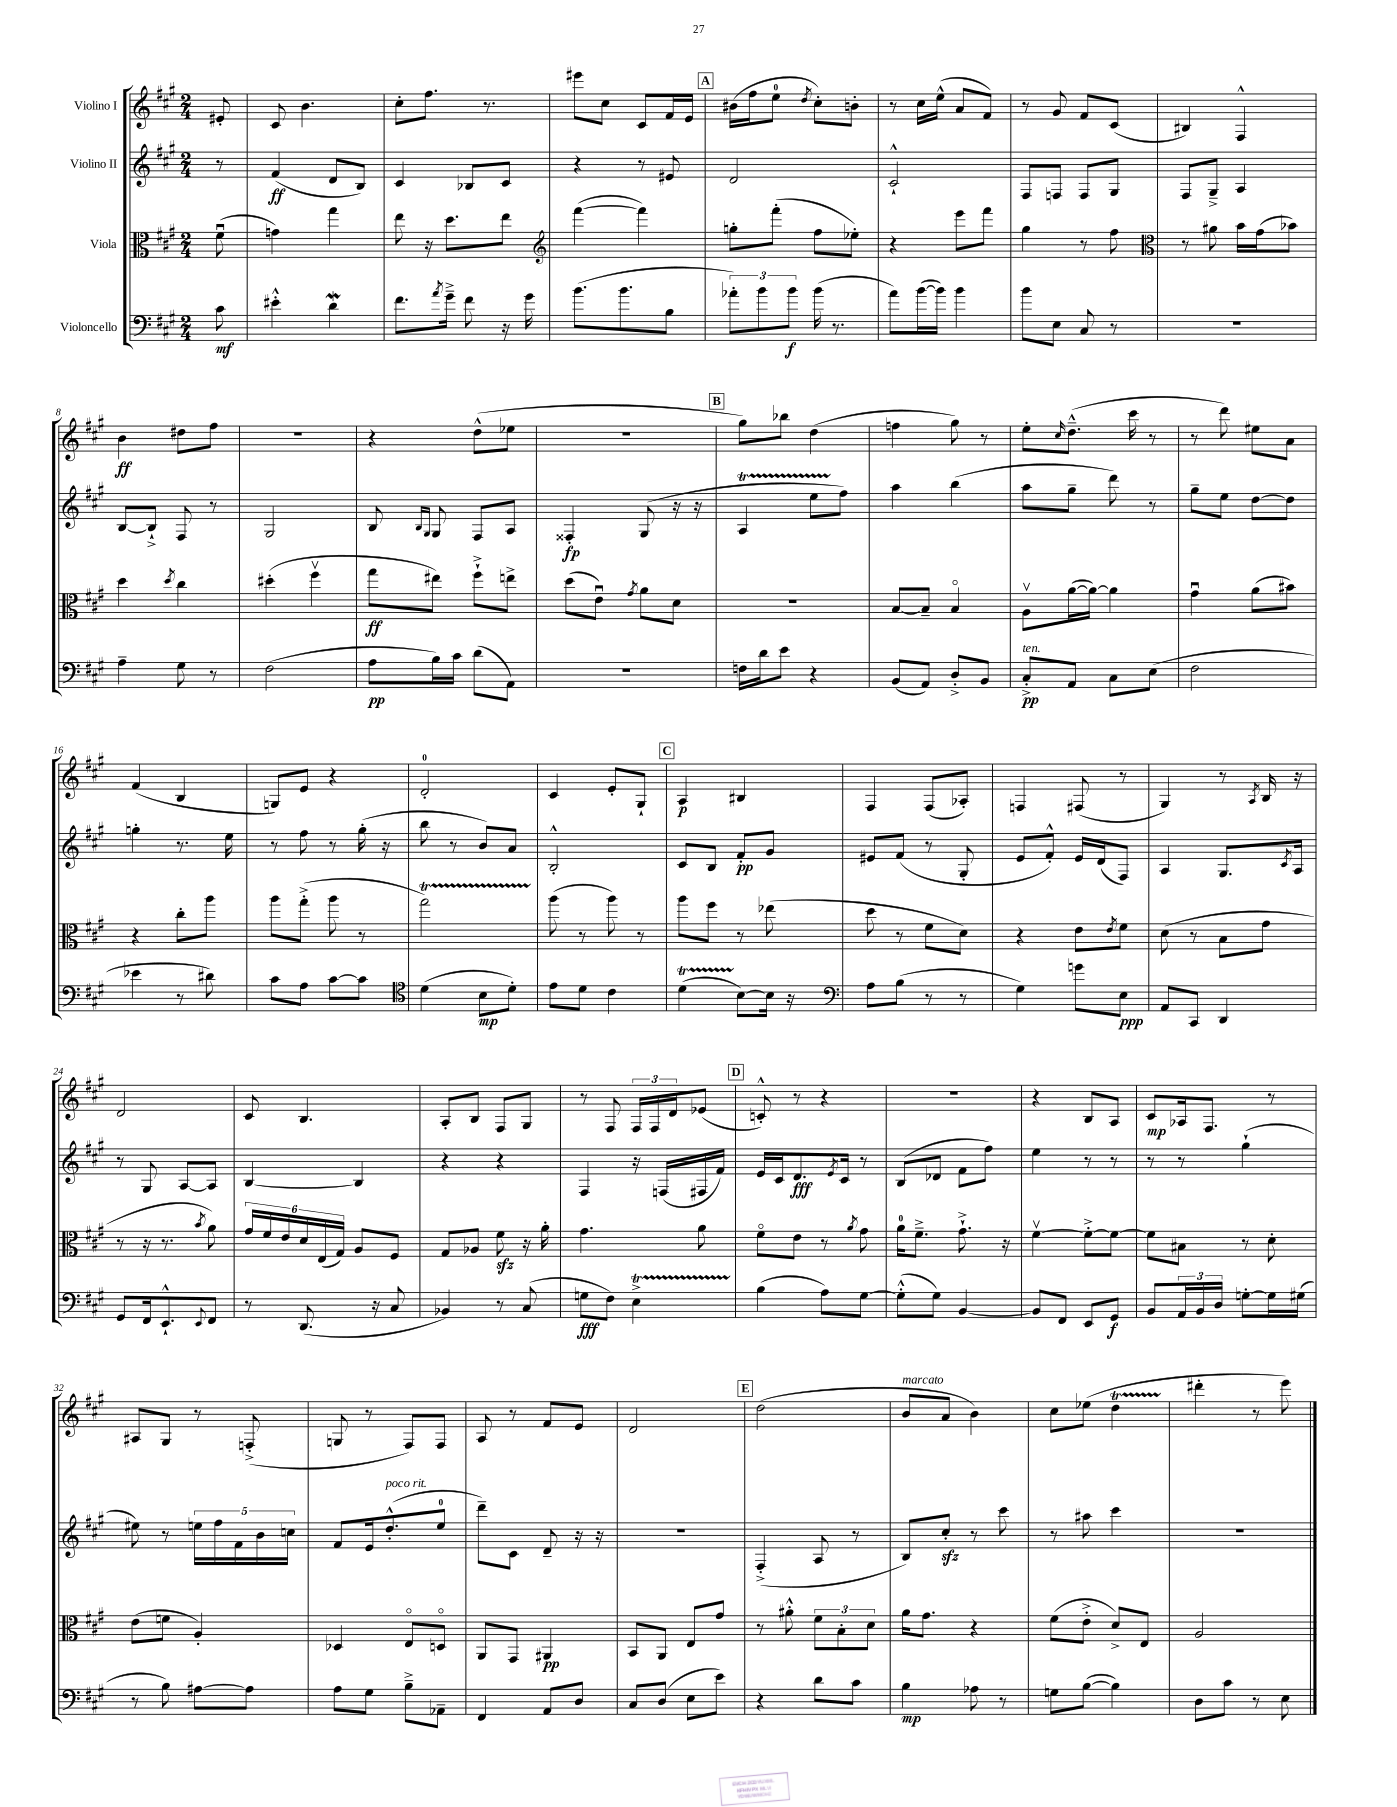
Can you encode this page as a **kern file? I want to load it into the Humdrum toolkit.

**kern	**kern	**kern	**kern
*staff4	*staff3	*staff2	*staff1
*clefF4	*clefC3	*clefG2	*clefG2
*k[f#c#g#]	*k[f#c#g#]	*k[f#c#g#]	*k[f#c#g#]
*M2/4	*M2/4	*M2/4	*M2/4
8c#	(8f#u	8r	8e#'
=	=	=	=
4e#'^^	4g)	(4f#	8c#
.	.	.	4.b
4d	4gg#	8d	.
.	.	8B)	.
=	=	=	=
8.f#	8ee	4c#	8cc#'
.	16r	.	8.ff#
8qa	.	.	.
16g#~^	8.dd	.	.
8f#	.	8B-	.
.	.	.	8.r
16r	8ee	8c#	.
16g#	.	.	.
=	=	=	=
*	*clefG2	*	*
(8.b	([4fff#	4r	8eee#
.	.	.	8cc#
8.b	.	.	.
.	4fff#])	8r	8c#
8B	.	8e#	16f#
.	.	.	16e
=	=	=	=
12a-')	8gg'	2d	(16b#
.	.	.	16ff#
12b	.	.	.
.	(8fff#'	.	8ee
12b	.	.	.
.	.	.	8qdd
(16b	8ff#	.	8cc#')
8.r	.	.	.
.	8ee-')	.	8b'
=	=	=	=
8a)	4r	2c#`^^	8r
([16b	.	.	16cc#
16b])	.	.	(16ee^^
4b	8eee	.	8a
.	8fff#	.	8f#)
=	=	=	=
8b	4gg#	8F#	8r
8E	.	8F	8g#
8C#	8r	8F	8f#
8r	8ff#	8G#	(8c#
=	=	=	=
*	*clefC3	*	*
2r	8r	8F#	4B#)
.	8a#	8G#~^	.
.	16b	4A	4F#^^
.	(16g#	.	.
.	8b-)	.	.
=	=	=	=
4A~	4dd	[8B	4b
.	.	8B`^]	.
.	8qdd	.	.
8G#	4cc#	8F#	8dd#
8r	.	8r	8ff#
=	=	=	=
(2F#	(4dd#'	2G#	2r
.	4ff#v	.	.
=	=	=	=
8A	8gg#	8B	4r
.	.	16qqB	.
.	.	16qqG#	.
16B)	8ee#)	8G#	.
16c#	.	.	.
(8d	8ff#`^	8F#	(8dd^^
8AA)	8ee^	8A	8ee-
=	=	=	=
2r	(8dd	4F##'	2r
.	8eu)	.	.
.	8qg#	.	.
.	8a	(8G#	.
.	8d	16r	.
.	.	16r	.
=	=	=	=
16F	2r	4A	8gg#)
16d	.	.	.
8e	.	.	8bb-
4r	.	8ee	(4dd
.	.	8ff#)	.
=	=	=	=
(8BB	[8B	4aa	4ff
8AA)	8B~]	.	.
8D'^	4Bo	(4bb	8gg#)
8BB	.	.	8r
=	=	=	=
8C#'^	8Av	8aa	8ee'
.	.	.	16qqcc#
8AA	([16a	8gg#~	(8.dd~^^
.	16a_)	.	.
8C#	4a]	8ddd)	.
.	.	.	16ccc#
(8E	.	8r	8r
=	=	=	=
2F#	4g#u	8gg#~	8r
.	.	8ee	8ddd)
.	(8a	[8dd	8ee#
.	8b#)	8dd]	8a
=	=	=	=
4e-	4r	4gg'	(4f#
8r	8cc#'	8.r	4B
8d#)	8aa	.	.
.	.	16ee	.
=	=	=	=
8c#	8aa	8r	8G)
8A	(8gg#'^	8ff#	8e
[8c#	8aa	8r	4r
8c#]	8r	(16gg#'	.
.	.	16r	.
=	=	=	=
*clefC4	*	*	*
(4d	2gg#)	8bb	2d'
.	.	8r	.
8B	.	8b)	.
8d')	.	8a	.
=	=	=	=
8e	(8aa	2B'^^	4c#
8d	8r	.	.
4c#	8aa)	.	8e'
.	8r	.	8G#`
=	=	=	=
(4d	8aa	8c#	4A
.	8ff#	8B	.
[8B)	8r	8f#'	4B#
16B]	(8ee-	8g#	.
16r	.	.	.
=	=	=	=
*clefF4	*	*	*
8A	8dd	8e#	4F#
(8B	8r	(8f#	.
8r	8f#	8r	(8F#
8r	8d)	8G#'	8A-')
=	=	=	=
4G#)	4r	8e	4F
.	.	8f#'^^)	.
8g	8e	16e	(8F#
.	.	(16d	.
.	8qe	.	.
8E	8f#	8F#)	8r
=	=	=	=
8AA	(8d	4A	4G#)
8CC#	8r	.	.
4DD	8B	8.G#	8r
.	.	.	8qA
.	8g#	.	16B
.	.	8qc#	.
.	.	16A	16r
=	=	=	=
8GG#	8r	8r	2d
16FF#	16r	8G#	.
8.EE`^^	8.r	.	.
.	.	[8A	.
8qqEE	8qb	.	.
8FF#	8a)	8A]	.
=	=	=	=
8r	24g#	[4B	8c#
.	24f#	.	.
.	24e	.	.
(8.DD	24d	.	4.B
.	(24E	.	.
.	24G#)	.	.
.	8A	4B]	.
16r	.	.	.
8C#	8F#	.	.
=	=	=	=
4BB-)	8G#	4r	8A'
.	8A-	.	8B
8r	8f#	4r	8F#
(8C#	16r	.	8G#
.	16a'	.	.
=	=	=	=
8G	4.g#	4F#	8r
8F#)	.	.	8F#
4E^	.	16r	24F#
.	.	.	24F#
.	.	(16F	.
.	.	.	24d
.	8a	16F#	(8e-
.	.	16f#)	.
=	=	=	=
(4B	8f#o	16e	8c'^^)
.	.	16c#	.
.	8e	8.d	8r
8A)	8r	.	4r
.	.	8qe	.
.	.	16c#	.
.	8qa	.	.
[8G#	8g#	8r	.
=	=	=	=
(8G#'^^]	16a	(8B	2r
.	8.f#~^	.	.
8G#)	.	8d-	.
[4BB	8.g#`^	8f#	.
.	.	8ff#)	.
.	16r	.	.
=	=	=	=
8BB]	[4f#v	4ee	4r
8FF#	.	.	.
8EE	8f#'^_	8r	8B
8GG#	8f#_	8r	8A
=	=	=	=
8BB	8f#]	8r	8c#
24AA	8B#	8r	16A-
24BB	.	.	.
.	.	.	8.F#
24D	.	.	.
[8G'	8r	(4gg#`	.
16G]	8d'	.	8r
(16G#	.	.	.
=	=	=	=
8r	(8e	8ee#)	8A#
8B)	8f	8r	8G#
[8A#	4A')	20ee	8r
.	.	20ff#	.
.	.	20f#	.
8A#]	.	.	(8F'^
.	.	20b	.
.	.	20cc	.
=	=	=	=
8A	4D-	8f#	8G
8G#	.	16e	8r
.	.	(8.dd'^^	.
8B~^	8Eo	.	8F#)
8AA-~	8Do	8ee	8F#
=	=	=	=
4FF#	8AA	8ddd~)	8A
.	8GG#	8c#	8r
8AA	4AA#	8d~	8f#
8D	.	16r	8e
.	.	16r	.
=	=	=	=
8C#	8BB	2r	2d
(8D	8AA	.	.
8E	8E	.	.
8e)	8g#	.	.
=	=	=	=
4r	8r	(4F#'^	(2dd
.	8a#'^^	.	.
8d	12f#	8A	.
.	12B'	.	.
8c#	.	8r	.
.	12d	.	.
=	=	=	=
4B	16a	8B)	8b
.	8.g#	.	.
.	.	8cc#'	8a
8A-	4r	8r	4b)
8r	.	8ccc#	.
=	=	=	=
8G	(8f#	8r	8cc#
([8B	8e'^	8aa#	(8ee-
4B])	8d^)	4ccc#	4dd
.	8E	.	.
=	=	=	=
8D	2A	2r	4ddd#'
8c#	.	.	.
8r	.	.	8r
8E	.	.	8eee)
==	==	==	==
*-	*-	*-	*-
